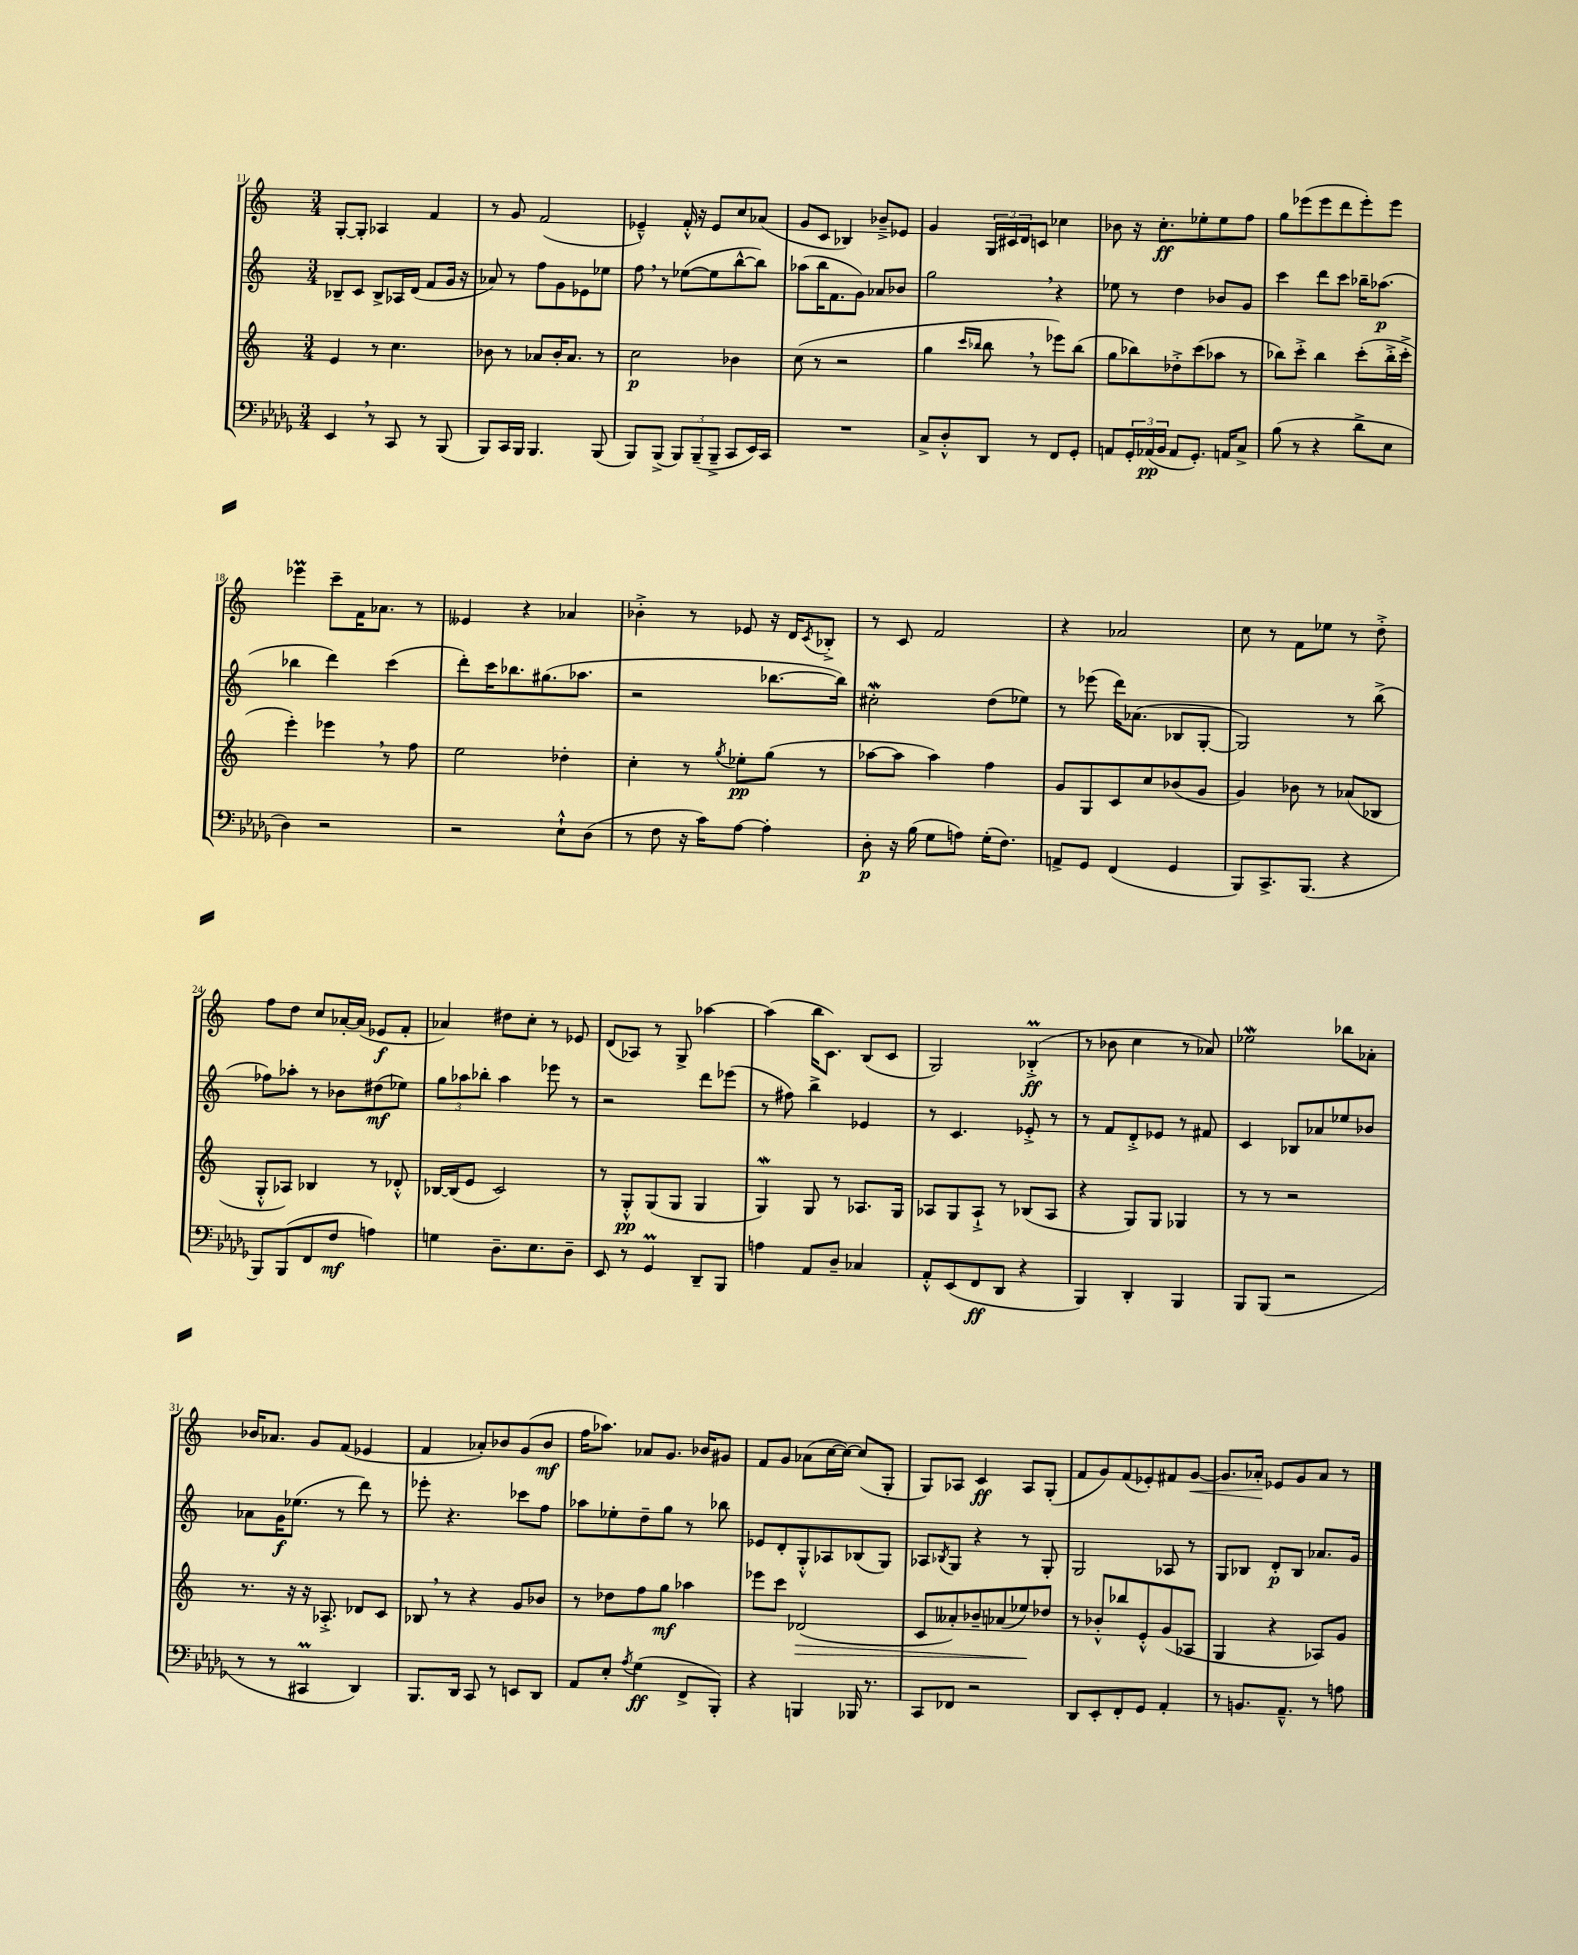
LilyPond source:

<<
\new StaffGroup <<
\new Staff = "s0" {
    \clef treble \key c \major \numericTimeSignature \time 3/4
    g8~-. g8-. aes4 f'4 |
    r8 g'8 f'2( |
    ees'4---^) f'16-.-^ r16 ees'8 c''8 aes'8( |
    g'8 c'8 bes4) bes'8---> ees'8 |
    g'4 \tuplet 3/2 { g16 cis'16 d'16 } c'8 ces''4 |
    bes'8 r16 c''8.-.\ff ees''8-. ees''8 f''8 |
    g''8 ees'''8( ees'''8 d'''8 ees'''8-.) ees'''8 |
    ees'''4\prall c'''8-- f'16 aes'8. r8 |
    eeses'4 r4 aes'4 |
    bes'4-.-> r8 ees'8 r16 d'16 \acciaccatura { c'8 } bes8-.-> |
    r8 c'8 f'2 |
    r4 aes'2 |
    c''8 r8 f'8 ees''8 r8 d''8-.-> |
    f''8 d''8 c''8 aes'16~-. aes'16( ees'8\f f'8-. |
    aes'4) dis''8 c''8-. r8 ees'8 |
    d'8( aes8) r8 g8-> aes''4~ |
    aes''4( b''16 c'8.) b8( c'8 |
    g2) bes4-.->\prall\ff( |
    r8 bes'8 c''4 r8 aes'8) |
    ees''2\mordent bes''8 aes'8-. |
    bes'16 aes'8. g'8 f'8( ees'4 |
    f'4 aes'8-.) bes'8 g'8( bes'8\mf |
    f''16 aes''8.) aes'8 g'8. bes'16 gis'8 |
    f'8 g'8 aes'8( c''16~ c''16~) c''8( g8-. |
    g8) aes8 c'4\ff aes8 g8-.( |
    f'8 g'8) f'8( ees'8-.) fis'8 g'8~\< |
    g'8. aes'16-.\! ees'8 g'8 aes'8 r8 \bar "|." |
}
\new Staff = "s1" {
    \clef treble \key c \major \numericTimeSignature \time 3/4
    bes8-- c'8 bes8-> aes16 d'16( f'8 g'16 r16 |
    aes'8) r8 f''8 g'8 ees'8 ees''8 |
    f''8 \breathe r8 ees''8~( ees''8 b''8~-^ b''8) |
    aes''8( b''16 f'8. g'8) aes'8 bes'8 |
    g''2 \breathe r4 |
    ees''8 r8 d''4 bes'8 g'8 |
    c'''4 d'''8 c'''8 bes''16-- aes''8.\p( |
    bes''4 d'''4) c'''4( |
    d'''8-.) c'''16 bes''8. gis''8.( aes''8. |
    r2 bes''8.~ bes''16) |
    cis''2-.\mordent d''8( ees''8) |
    r8 ees'''8( d'''16) aes'8.( bes8 g8~-. |
    g2) r8 b''8->( |
    fes''8) aes''8-. r8 bes'8 dis''8\mf( ees''8) |
    \tuplet 3/2 { g''8 aes''8 bes''8-. } aes''4 ees'''8 r8 |
    r2 d'''8 ees'''8( |
    r8 fis''8) b''4-> ees'4 |
    r8 c'4. ees'8-.-> r8 |
    r8 f'8 d'8-.-> ees'8 r8 fis'8 |
    c'4 bes8 aes'8 ees''8 bes'8 |
    aes'8 g'16\f ees''8.( r8 d'''8) r8 |
    ees'''8-. r4. ces'''8 f''8 |
    aes''8 ees''8-. d''8-- g''8 r8 bes''8 |
    ees'8 d'8-. g8-.-^ aes8 bes8( g8) |
    aes8 \acciaccatura { bes8 } g8 r4 r8 g8-. |
    g2 aes8 r8 |
    g8 bes8 d'8-.\p bes8 aes'8. g'16 \bar "|." |
}
\new Staff = "s2" {
    \clef treble \key c \major \numericTimeSignature \time 3/4
    e'4 r8 c''4. |
    bes'8 r8 aes'8 bes'16-. aes'8. r8 |
    c''2\p bes'4 |
    c''8( r8 r2 |
    g''4 \grace { c'''16 bes''16 } bes''8 \breathe r8 ees'''8) bes''8( |
    g''8 bes''8) des''8-.-> c'''8( aes''8 r8 |
    bes''8) c'''8-.-> bes''4 c'''8-.( bes''16-.-> c'''16-.-> |
    e'''4-.) ees'''4 \breathe r8 f''8 |
    e''2 des''4-. |
    c''4-. r8 \acciaccatura { g''8 } ees''8-.\pp g''8( r8 |
    aes''8~ aes''8 aes''4) f''4 |
    g'8 g8 c'8 c''8 bes'8( g'8 |
    g'4) bes'8 r8 aes'8( bes8 |
    g8-.-^ aes8) bes4 r8 des'8-.-^ |
    bes16~ bes16( e'8 c'2) |
    r8 g8-.-^\pp g8( g8 g4 |
    g4\mordent) g8 r8 aes8. g16 |
    aes8 g8 aes8-!-> r8 bes8( aes8 |
    r4 g8) g8 ges4 |
    r8 r8 r2 |
    r8. r16 r16 aes8.-.-> des'8 c'8 |
    bes8 \breathe r8 r4 g'8 bes'8 |
    r8 des''8 f''8 g''8\mf aes''4 |
    ees'''8 c'''8 des'2\>( |
    c'8 aeses'8-.) bes'8-- aes'8( ees''8\!) des''8 |
    r8 bes'8-.-^ bes''8 e'8-.-^ g'8( aes8 |
    g4 r4 aes8) g'8 \bar "|." |
}
\new Staff = "s3" {
    \clef bass \key des \major \numericTimeSignature \time 3/4
    ees,4 \breathe r8 c,8 r8 bes,,8( |
    bes,,8) c,16 bes,,16 bes,,4. bes,,8( |
    bes,,8) bes,,8->( \tuplet 3/2 { bes,,8) bes,,8--( bes,,8---> } c,8 ees,16) c,16 |
    R2. |
    c8-> des8-.-^ des,8 r8 f,8 ges,8-. |
    a,8 \tuplet 3/2 { ges,16-. aes,16\pp( bes,16 } aes,8 ges,8.-.) a,16 c8-> |
    bes8( r8 r4 des'8-> ees8 |
    des4) r2 |
    r2 ees8-!-^ des8( |
    r8 f8 r16 c'16) aes8~ aes4-. |
    des8-.\p r16 bes16( ges8 a8) ges16-.( f8.) |
    a,8-> ges,8 f,4( ges,4 |
    bes,,8) c,8.-> bes,,8.( r4 |
    bes,,8) bes,,8( f,8 f8\mf a4) |
    g4 des8.-- ees8. des8-- |
    ees,8 r8 ges,4\prall des,8-- bes,,8 |
    a4 aes,8 des8-- ces4 |
    aes,8-.-^ ees,8( f,8\ff des,8 r4 |
    bes,,4) des,4-. bes,,4 |
    bes,,8 bes,,8( r2 |
    r8 r8 cis,4\prall des,4) |
    bes,,8. des,16 c,8 r8 e,8 des,8 |
    aes,8 ees8-. \acciaccatura { aes8 } ges4\ff( f,8-> bes,,8-.) |
    r4 b,,4 bes,,16 r8. |
    c,8 fes,8 r2 |
    des,8 ees,8-. f,8-. ges,8 aes,4-. |
    r8 b,8. aes,8.---^ r8 a8 \bar "|." |
}
>>
>>
\layout { \context { \Score currentBarNumber = #11 } }
